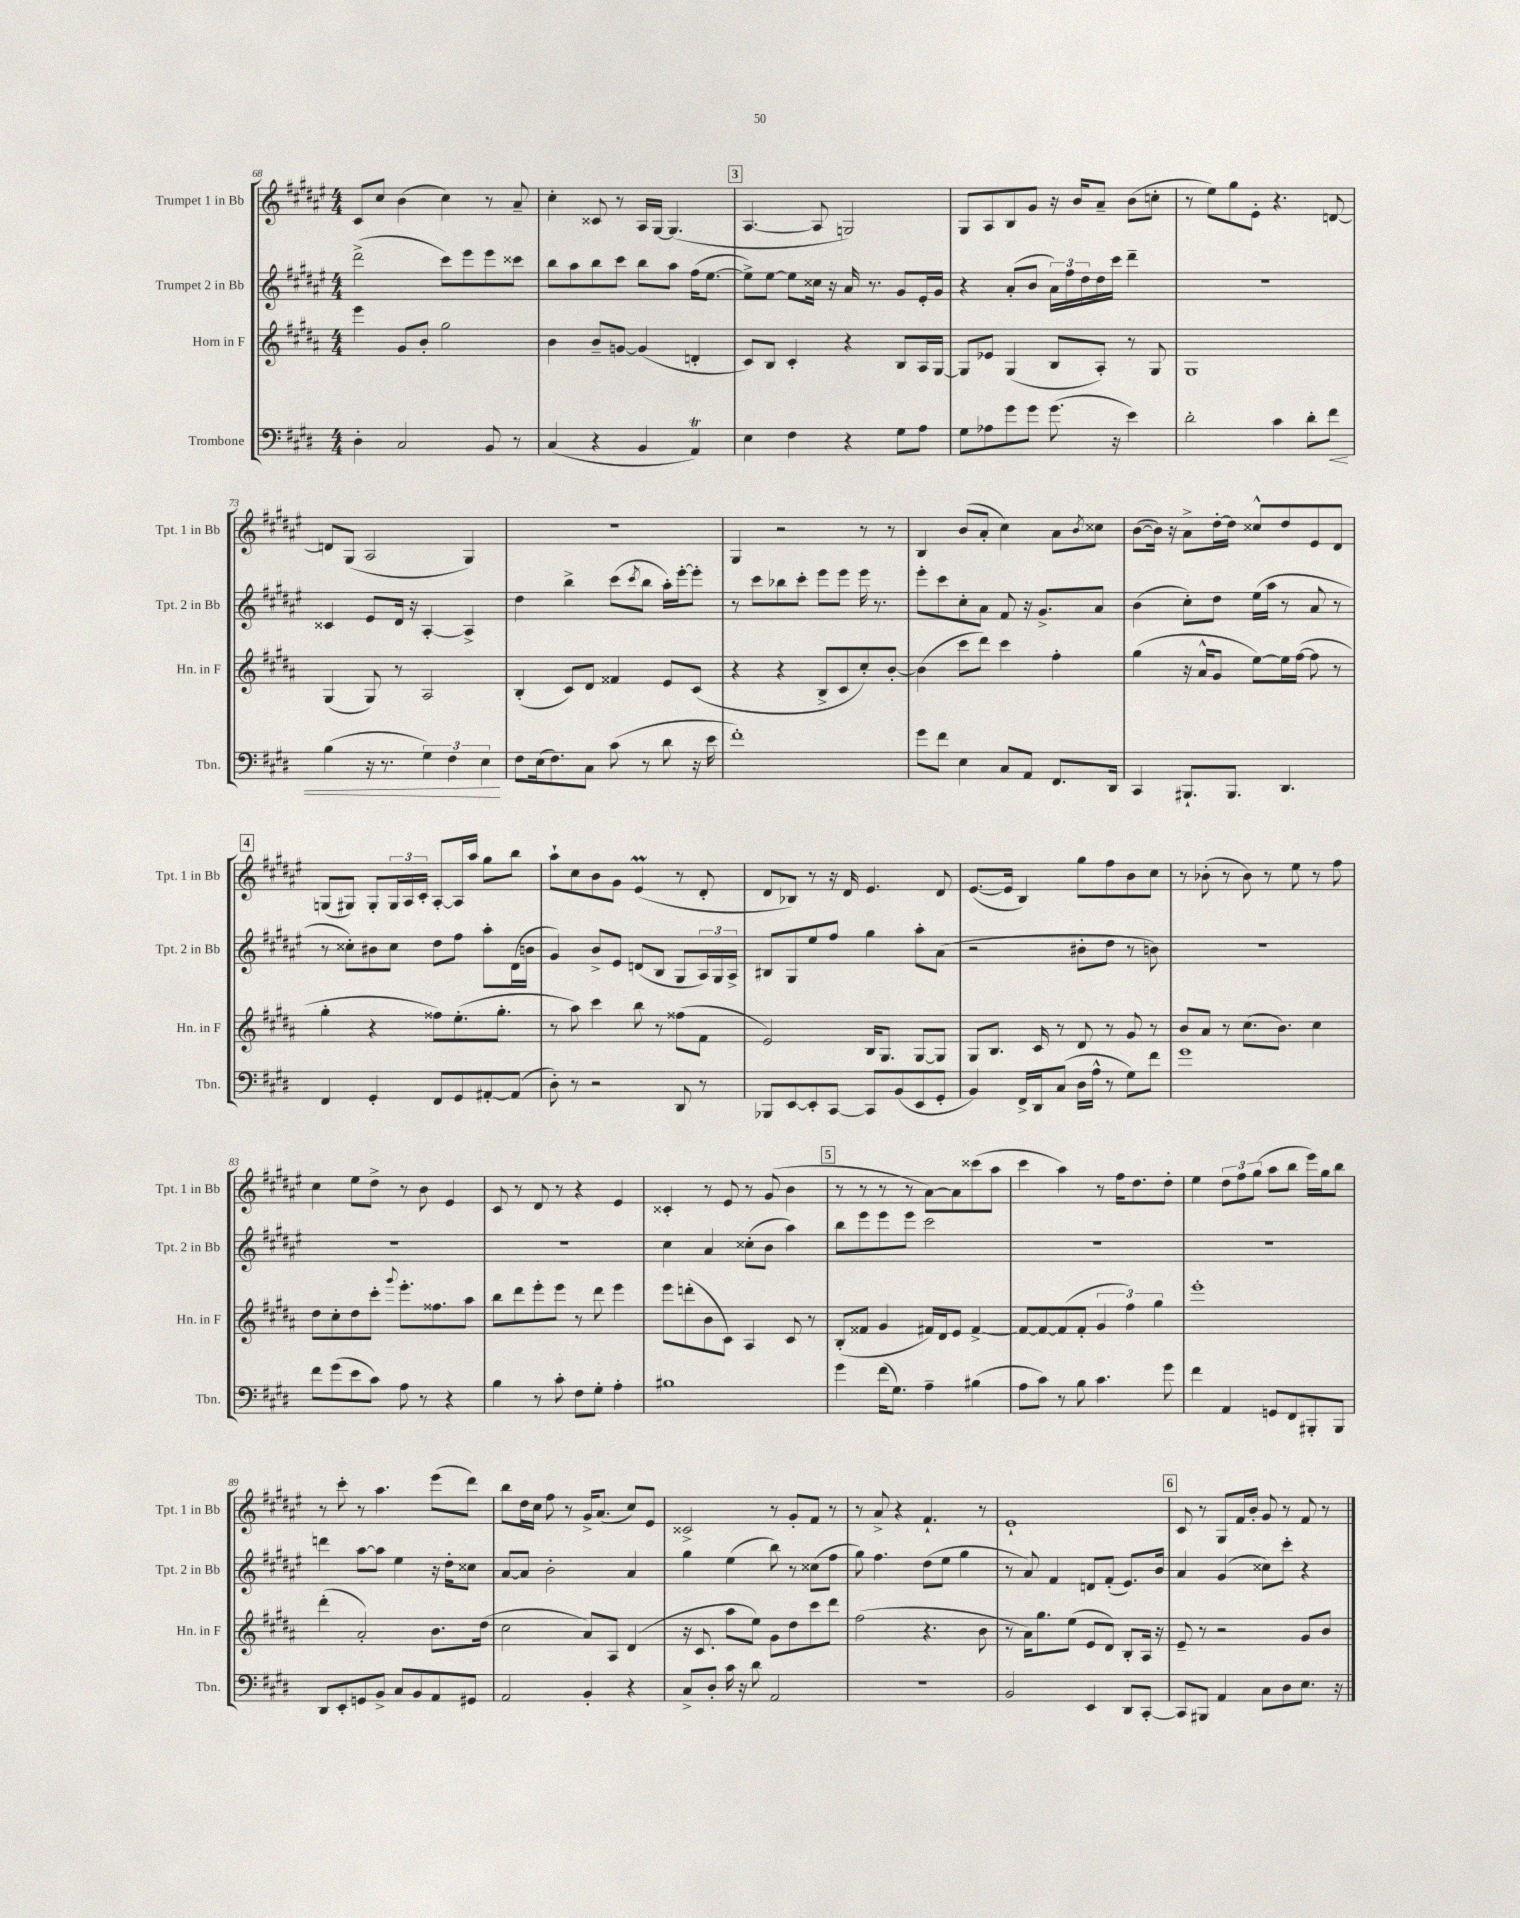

**kern	**dynam	**kern	**kern	**kern
*part4	*part4	*part3	*part2	*part1
*staff4	*staff4	*staff3	*staff2	*staff1
*I"Trombone	*	*I"Horn in F	*I"Trumpet 2 in Bb	*I"Trumpet 1 in Bb
*I'Tbn.	*	*I'Hn. in F	*I'Tpt. 2 in Bb	*I'Tpt. 1 in Bb
*clefF4	*	*clefG2	*clefG2	*clefG2
*k[f#c#g#d#]	*	*k[f#c#g#d#a#]	*k[f#c#g#d#a#e#]	*k[f#c#g#d#a#e#]
*M4/4	*	*M4/4	*M4/4	*M4/4
=68	=68	=68	=68	=68
4D#'\	.	4eee\	(2ddd#^\	8c#/L
.	.	.	.	8cc#/J
2C#/	.	8g#/L	.	(4b\
.	.	8b'/J	.	.
.	.	2gg#\	8ccc#\L)	4cc#\)
.	.	.	8eee#\	.
8BB/	.	.	8eee#\	8r
8r	.	.	8ccc##X\J	8a#~/
=69	=69	=69	=69	=69
(4C#/	.	4b\	8bb\L	4cc#'\
.	.	.	8aa#\	.
4r	.	8b~/L	8bb\	8c##X/
.	.	[8gn/J	8ccc#\J	8r
4BB/	.	(4g/]	8bb\L	16A#/LL
.	.	.	.	[16G#/JJ
.	.	.	8aa#\J	(4.G#/]
4AAT/)	.	4dn'/	(16ff#\KL	.
.	.	.	[8.ee#\J	.
!!LO:REH:place=s1:t=3
=70	=70	=70	=70	=70
4E\	.	8c#/L)	8ee#^\L])	[4.A#/
.	.	8B/J	[8ee#\J	.
4F#\	.	4c#'/	8ee#\L]	.
.	.	.	16cc##X\Jk	8A#/]
.	.	.	16r	.
4r	.	4r	16a#/	2Gn/)
.	.	.	8.r	.
8G#\L	.	8B/L	8g#/L	.
8A\J	.	16A#/L	16e#'/L	.
.	.	[16G#/JJ	16g#/JJ	.
=71	=71	=71	=71	=71
8G#\L	.	8G#/L]	4r	8G#/L
8A-X\	.	8e-X/J	.	8A#/
8g#\	.	(4G#/	(8a#'/L	8B/
8g#\J	.	.	8b/J	8g#/J
(8.g#\	.	8B/L	24a#\LL)	16r
.	.	.	24ff#\	.
.	.	.	.	16b/KL
.	.	.	24dd#\	.
.	.	8A#'/J)	16dd#\	8a#~/J
16r	.	.	16ccc#\JJ	.
4e\)	.	8r	4ddd#~\	(8b\L
.	.	8G#/	.	8ccn'\J
=72	=72	=72	=72	=72
2d#'\	.	1G#	1r	8r
.	.	.	.	8ee#\L)
.	.	.	.	8gg#\
.	.	.	.	8e#'\J
4c#\	.	.	.	4.r
8d#'\L	.	.	.	.
!	!LO:HP:b	!	!	!
8f#\J	<	.	.	[8dn/
!!LO:LB:g=z
=73	=73	=73	=73	=73
(4B\	.	(4G#/	4c##X/	8dn/L]
.	.	.	.	(8G#/J
16r	.	8G#/)	8e#/L	2A#/
8.r	.	.	.	.
.	.	8r	16d#/Jk	.
.	.	.	16r	.
6G#\)	.	2A#/	[4A#'/	.
6F#\	.	.	.	.
.	.	.	4A#^/]	4G#/)
6E\	.	.	.	.
.	[	.	.	.
=74	=74	=74	=74	=74
8F#\L	.	(4B'/	4dd#\	1r
(16E\k	.	.	.	.
8.F#\)	.	.	.	.
.	.	8c#/L)	4bb^\	.
8C#\J	.	8d#/J	.	.
(8c#\	.	4f##X/	(8ccc#\L	.
.	.	.	8qccc#/	.
8r	.	.	8bb\J	.
8d#\	.	8e/L	16aa#'\LL)	.
.	.	.	[16eee#'\J	.
16r	.	(8c#/J	8eee#'\J]	.
16e\	.	.	.	.
=75	=75	=75	=75	=75
1f#')	.	4r	8r	4G#/
.	.	.	8ccc#\L	.
.	.	4r	8bb-X\	2r
.	.	.	8ccc#'\J	.
.	.	8B^/L	8eee#\L	.
.	.	8c#/	8eee#\J	.
.	.	8cc#'/)	16eee#\	8r
.	.	.	8.r	.
.	.	[8b'/J	.	8r
=76	=76	=76	=76	=76
8g#\L	.	(4b\]	8eee#'\L	4B/
8f#\J	.	.	8ccc#\	.
4E\	.	8ccc#\L	8cc#'\	(8b/L
.	.	8ddd#\J)	8a#\J	8a#'/J
8C#/L	.	4ccc#\	8f#/	4cc#\)
8AA/J	.	.	16r	.
.	.	.	8.g#^/L	.
8.FF#/L	.	4ff#'\	.	8a#\L
.	.	.	.	8qb/
.	.	.	8a#/J	8cc##X\J
16DD#/Jk	.	.	.	.
=77	=77	=77	=77	=77
4CC#/	.	(4gg#\	(4b\	([8b\L
.	.	.	.	16b\Jk])
.	.	.	.	16r
8.BBB#X`/L	.	16r	8cc#'\L)	8a#^\L
.	.	16a#^^/KL	.	.
.	.	8g#/J	8dd#\J	[16dd#'\L
8.BBB#/J	.	.	.	16dd#\JJ]
.	.	[8ee\L)	(16ee#\LL	8cc##X^^/L
.	.	.	16aa#\JJ	.
4.DD#/	.	16ee\L]	8r	8dd#/
.	.	([16ff#\JJ	.	.
.	.	8ff#\]	8a#/	8e#/
.	.	8r	8r	8d#/J
!!LO:LB:g=z
!!LO:REH:place=s1:t=4
=78	=78	=78	=78	=78
4FF#/	.	4gg#'\	8r	(8Gn/L
.	.	.	8cc##X'\L)	8G#X/J)
4GG#'/	.	4r	8b#X\	8G#'/L
.	.	.	8cc##\J	24G#/L
.	.	.	.	24A#/
.	.	.	.	24c#'/JJ
8FF#/L	.	8ff##X\L)	8dd#\L	[8A#'/L
8GG#/	.	(8.ee'\	8ff#\J	16A#/L]
.	.	.	.	16aa#/JJ
[8AA#X'/	.	.	8aa#'\L	8gg#\L
.	.	8.gg#'\J	.	.
(8AA#/J]	.	.	(16d#\L	8bb\J
.	.	.	16bn\JJ	.
=79	=79	=79	=79	=79
8D#'\)	.	8r	4g#/)	8aa#`\L
8r	.	8aa#\)	.	8cc#\
2r	.	4ccc#\	8b^/L	8b\
.	.	.	8e#/J	8g#\J
.	.	8bb\	(8dn/L	(4e#m/
.	.	8r	8B/J	.
8DD#/	.	(8ff##X\L	8G#/L	8r
8r	.	8f#\J	24A#/L)	8d#'/
.	.	.	24G#/	.
.	.	.	24A#^/JJ	.
=80	=80	=80	=80	=80
8BBB-X/L	.	2e/)	8B#X/L	8d#/L
[8EE/	.	.	8G#/	8B-X/J)
8EE'/]	.	.	8ee#/	8r
[8CC#/J	.	.	8ff#/J	16r
.	.	.	.	16d#/
8CC#/L]	.	16B/KL	4gg#\	4.e#/
.	.	8.G#/J	.	.
(8BB/	.	.	.	.
8EE/	.	[8G#/L	8aa#'\L	.
8GG#'/J	.	8G#/J]	(8a#\J	8d#/
=81	=81	=81	=81	=81
4BB/)	.	8G#/L	2r	([8.e#/L
.	.	8.B/J	.	.
.	.	.	.	16e#/Jk]
16FF#^/LL	.	.	.	4B/)
16DD#/J	.	16c#/	.	.
(8C#/J	.	8r	.	.
16D#\LL	.	8d#/	8b#X'\L	8gg#\L
16A^^\JJ	.	.	.	.
8r	.	8r	8dd#\J	8ff#\
8G#\L)	.	8g#/	8r	8b\
8f#\J	.	8r	8bn\)	8cc#\J
=82	=82	=82	=82	=82
1g#	.	8b/L	1r	8r
.	.	8a#/J	.	(8b-X'\
.	.	8r	.	8r
.	.	(8.cc#\L	.	8b-\)
.	.	.	.	8r
.	.	8.b\J)	.	.
.	.	.	.	8ee#\
.	.	4cc#\	.	8r
.	.	.	.	8ff#\
!!LO:LB:g=z
=83	=83	=83	=83	=83
8f#\L	.	8dd#\L	1r	4cc#\
(8g#\	.	8cc#'\	.	.
8e\	.	8dd#\	.	8ee#\L
8c#\J)	.	8ccc#'\J	.	8dd#^\J
.	.	8qqggg#/	.	.
8A\	.	8.eee'\L	.	8r
8r	.	.	.	8b\
.	.	8.ff##X\	.	.
4r	.	.	.	4e#/
.	.	8aa#\J	.	.
=84	=84	=84	=84	=84
4B\	.	8bb\L	1r	8c#/
.	.	8ddd#\	.	8r
8r	.	8eee'\	.	8d#/
8c#'\	.	8eee\J	.	8r
8F#\L	.	8r	.	4r
8G#'\J	.	8ddd#\	.	.
4A'\	.	4eee\	.	4e#/
=85	=85	=85	=85	=85
1B#X	.	8eee\L	4cc#\	4c##X'/
.	.	(8dddn'\	.	.
.	.	8b\	4a#/	8r
.	.	8c#\J)	.	8e#/
.	.	4A#/	(8cc##X'\L	8r
.	.	.	8b\J	(8g#/
.	.	8c#/	4aa#\)	4b\
.	.	8r	.	.
!!LO:REH:place=s1:t=5
=86	=86	=86	=86	=86
4g#\	.	(8B'/L	8bb\L	8r
.	.	8f##X/J	8eee#\	8r
(16f#\KL	.	4g#/	8eee#\	8r
8.G#\J)	.	.	.	.
.	.	.	8eee#\J	8r
4A~\	.	16f#X/LL)	2ccc#\	[8a#\L)
.	.	16d#/J	.	.
.	.	8e/J	.	8a#\]
(4B#X\	.	[4f#^/	.	(8ccc##X\
.	.	.	.	8aa#\J
=87	=87	=87	=87	=87
8A\L	.	8f#/L_	1r	4ccc#\
8c#\J)	.	8f#/_	.	.
8r	.	(8f#/]	.	4aa#\)
8B\	.	8f#'/J	.	.
4.c#\	.	6g#/	.	8r
.	.	.	.	16ff#\KL
.	.	6ff#\)	.	.
.	.	.	.	8.dd#\
.	.	6gg#\	.	.
8g#\	.	.	.	8dd#'\J
=88	=88	=88	=88	=88
4f#\	.	1eee'	1r	4ee#\
4AA/	.	.	.	12dd#\L
.	.	.	.	12ff#\
.	.	.	.	(12gg#\J
8GGn/L	.	.	.	8aa#\L
8FF#/	.	.	.	8bb\J
8BBB#X'/	.	.	.	16eee#\LL)
.	.	.	.	16gg#\J
8BBB#/J	.	.	.	8bb\J
!!LO:LB:g=z
=89	=89	=89	=89	=89
8DD#/L	.	(4ddd#'\	4dddn\	8r
8EE'/	.	.	.	8ccc#'\
8GGn/	.	2a#'/)	[8aa#\L	8r
8BB^/J	.	.	8aa#\J]	4.aa#\
8C#/L	.	.	4ee#\	.
8BB/	.	.	.	.
8AA/	.	8.b\L	16r	(8eee#\L
.	.	.	16dd#'\KL	.
8GG#X/J	.	.	8cc##X\J	8ddd#\J)
.	.	(16dd#\Jk	.	.
=90	=90	=90	=90	=90
2AA/	.	2cc#\	[8a#/L	8bb\L
.	.	.	8a#/J]	16dd#\L
.	.	.	.	16cc#\JJ
.	.	.	2b'\	8ff#\
.	.	.	.	8r
4BB'/	.	8a#/L)	.	16g#^/KL
.	.	.	.	(8.a#/J
.	.	8A#/J	.	.
4r	.	(4d#/	4a#/	8cc#/L)
.	.	.	.	8e#/J
=91	=91	=91	=91	=91
8C#^/L	.	16r	4gg#\	2c##X^/
.	.	8.c#/	.	.
8D#'/J	.	.	.	.
16c#\	.	8aa#\L	(4ee#\	.
16r	.	.	.	.
8d#\	.	8ee\J)	.	.
2AA/	.	8g#\L	8bb\)	8r
.	.	8dd#\	8r	8g#'/L
.	.	8ccc#\	(8cc##X\L	8f#/J
.	.	8ddd#\J	8ff#\J	8r
=92	=92	=92	=92	=92
1r	.	(2ff#\	8gg#\)	8r
.	.	.	4.ff#\	8a#^/
.	.	.	.	4r
.	.	4.r	(8dd#\L	4.f#`/
.	.	.	8ee#\J	.
.	.	.	4gg#\	.
.	.	8b\	.	8r
=93	=93	=93	=93	=93
2BB/	.	8r	8r	1e#`
.	.	16a#\KL)	8a#/)	.
.	.	8.gg#\	.	.
.	.	.	4f#/	.
.	.	(8ee\J	.	.
4EE/	.	8e/L	8dn/L	.
.	.	8d#/J)	(8f#'/J	.
8DD#/L	.	8B'/L	8.e#/L)	.
[8CC#'/J	.	16A#/Jk	.	.
.	.	16r	16b/Jk	.
!!LO:REH:place=s1:t=6
=94	=94	=94	=94	=94
8CC#/L]	.	8e~/	4a#/	8c#/
8BBB#X/J	.	8r	.	8r
4AA/	.	2r	(4g#/	8G#/L
.	.	.	.	16f#/L
.	.	.	.	16b'/JJ
8C#\L	.	.	8cc##X\L)	8g#/
8D#\	.	.	8ccc#'\J	8r
8.E\J	.	8g#/L	4r	8f#/
.	.	8b/J	.	8r
16r	.	.	.	.
==	==	==	==	==
*-	*-	*-	*-	*-
